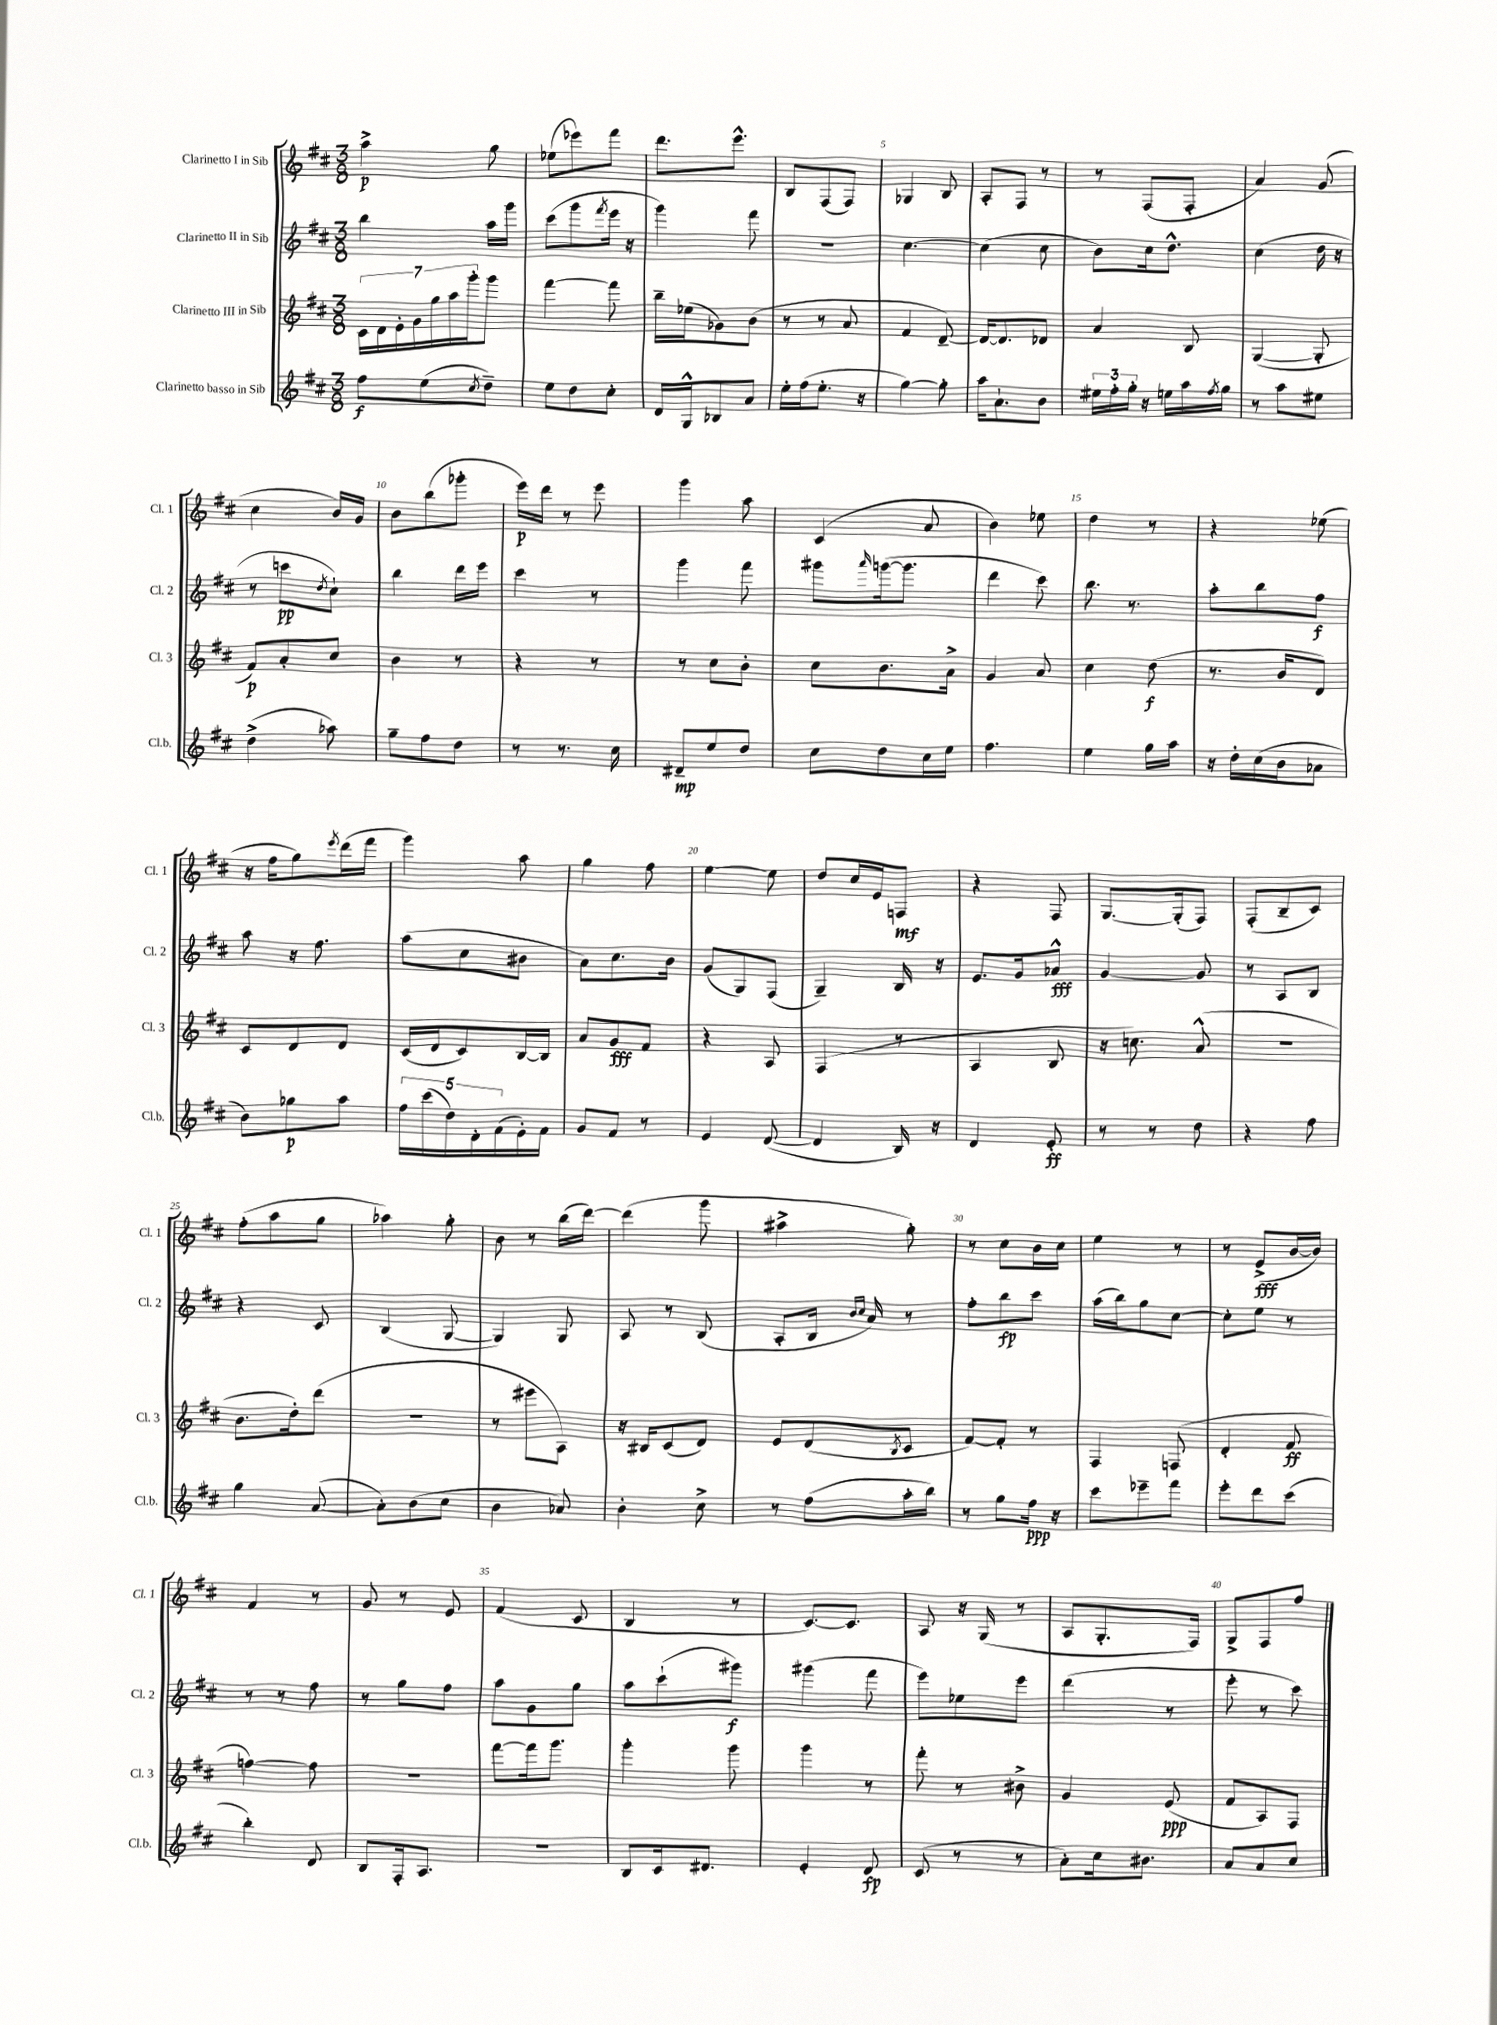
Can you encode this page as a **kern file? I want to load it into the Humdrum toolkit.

**kern	**kern	**kern	**kern
*staff4	*staff3	*staff2	*staff1
*clefG2	*clefG2	*clefG2	*clefG2
*k[f#c#]	*k[f#c#]	*k[f#c#]	*k[f#c#]
*M3/8	*M3/8	*M3/8	*M3/8
8ff#	28c#	4bb	4aa^
.	28d	.	.
.	28e'	.	.
.	28g	.	.
(8ee	.	.	.
.	28gg	.	.
.	28aa	.	.
.	28ggg'	.	.
8qcc#	.	.	.
8dd~)	8ggg	16aa	8gg
.	.	16ggg	.
=	=	=	=
8ee	[4fff#	(8ccc#	(8ee-
8dd	.	8ggg	8eee-)
.	.	8qfff#	.
8cc#'	8fff#]	16eee	8fff#
.	.	16r	.
=	=	=	=
16d	16bb~	4ggg)	8.ddd
16G^^	(16ee-	.	.
8B-	8g-)	.	.
.	.	.	8.eee^^
8a	(8b	8fff#	.
=	=	=	=
16ee'	8r	4.r	8B
(16ff#	.	.	.
8.ee'	8r	.	(8F#
.	8a	.	8F#)
16r	.	.	.
=	=	=	=
[4gg)	4f#	[4.cc#	4G-
8gg']	[8d~)	.	8B
=	=	=	=
16aa	16d_	(4cc#]	8A'
8.a`	8.d]	.	.
.	.	.	8F#
8b	8d-	8cc#	8r
=	=	=	=
24ee#	4a	8b)	8r
24ff#'	.	.	.
24gg'	.	.	.
16r	.	16cc#	(8F#
16ee	.	8.dd^^	.
16aa	8B	.	8F#'
8qff#	.	.	.
16gg	.	.	.
=	=	=	=
8r	([4G	(4cc#	4a)
8aa	.	.	.
8ee#	8G']	16dd	(8g
.	.	16r	.
=	=	=	=
(4dd^	8f#)	8r	4cc#
.	8a'	8ccc	.
.	.	8qdd	.
8aa-)	8cc#	8cc#`)	16b)
.	.	.	16g
=	=	=	=
8gg~	4b	4bb	8b
8ff#	.	.	(8bb
8dd	8r	16ddd	8ggg-'
.	.	16eee	.
=	=	=	=
8r	4r	4ccc#	16eee)
.	.	.	16ddd
8.r	.	.	8r
.	8r	8r	8eee
16cc#	.	.	.
=	=	=	=
8d#~	8r	4ggg	4ggg
8ee	8cc#	.	.
8dd	8b'	8fff#	8aa
=	=	=	=
8cc#	8cc#	8ggg#	(4c#
.	.	16qqaaa	.
8dd	8.b	([16ggg	.
.	.	8.ggg]	.
16cc#	.	.	8a
16ee	16a^	.	.
=	=	=	=
4.ff#	4g	4ddd	4b)
.	8a	8ccc#)	8ee-
=	=	=	=
4ee	4cc#	8.bb	4dd
.	.	8.r	.
16gg	(8dd	.	8r
16aa	.	.	.
=	=	=	=
16r	8.r	8aa'	4r
16dd'	.	.	.
(16cc#	.	8bb	.
16b	16b	.	.
8a-	8d)	8ff#	(8ee-
=	=	=	=
8b)	8c#	8aa	16r
.	.	.	16ff#
8gg-	8d	16r	8gg)
.	.	8.ff#	.
.	.	.	8qeee
8aa	8d	.	(16ddd
.	.	.	16fff#
=	=	=	=
20ff#	(16c#	(8aa	4ggg)
(20ccc#	.	.	.
.	16d	.	.
20dd)	.	.	.
.	8c#)	8cc#	.
20d'	.	.	.
(20f#	.	.	.
16e')	[16B	8b#	8aa
16f#	16B]	.	.
=	=	=	=
8g	8a	8a)	4gg
8f#	8g	8.cc#	.
8r	8f#	.	8ff#
.	.	16b	.
=	=	=	=
4e	4r	(8g	[4ee
.	.	8G)	.
([8d	8A	(8F#	8ee]
=	=	=	=
4d]	(4F#	4G~)	8dd
.	.	.	16cc#
.	.	.	16e
16B)	8r	16B	8F
16r	.	16r	.
=	=	=	=
4d	4A	8.e	4r
.	.	16g	.
8e'	8B	8a-^^	8F#
=	=	=	=
8r	16r	[4g	[8.G
.	8.cc)	.	.
8r	.	.	.
.	.	.	(16G']
8dd	(8a^^	8g]	8F#)
=	=	=	=
4r	4.r	8r	(8F#'
.	.	8A	8B~
8ff#	.	8B	8c#)
=	=	=	=
4gg	8.b	4r	(8ff#'
.	.	.	8aa
.	16dd')	.	.
([8a	(8ddd	8c#	8gg
=	=	=	=
8a'])	4.r	(4B	4aa-)
(8b	.	.	.
8cc#	.	[8G	8gg'
=	=	=	=
4b	8r	4G])	8b
.	8eee#	.	8r
8a-)	8A)	8G	(16bb
.	.	.	[16ddd)
=	=	=	=
4b'	16r	8A	(4ddd]
.	16B#	.	.
.	(8c#	8r	.
8cc#^	8d)	(8B	8ggg
=	=	=	=
8r	8e	8A'	4aa#^
(8ff#	(8d	16B	.
.	.	16qqb	.
.	.	16qqcc#	.
.	.	16a)	.
.	8qB	.	.
16aa'	8c#	8r	8gg')
16bb)	.	.	.
=	=	=	=
8r	[8f#)	8ff#'	8r
8gg	8f#']	8bb	8cc#
16ff#	8r	8ccc#	16b
16r	.	.	16cc#
=	=	=	=
8ccc#	4F#	(16aa	4ee
.	.	16bb)	.
8eee-~	.	8gg	.
8fff#	(8F	[8cc#	8r
=	=	=	=
8eee'	4d'	8cc#']	8r
8ddd	.	8ee	(8e^
(8ccc#	8f#	8r	[16b
.	.	.	16b])
=	=	=	=
4bb')	[4ff)	8r	4f#
.	.	8r	.
8d	8ff]	8ff#	8r
=	=	=	=
8B	4.r	8r	8g
16F#'	.	8gg	8r
8.A	.	.	.
.	.	8ff#	8e
=	=	=	=
4.r	[8fff#	8aa	(4f#
.	16fff#]	8g	.
.	8.ggg	.	.
.	.	8gg	8c#
=	=	=	=
8B	4ggg'	8aa	4B
16c#	.	(8ccc#`	.
8.d#	.	.	.
.	8ggg	8ggg#)	8r
=	=	=	=
4e'	4ggg	(4ggg#	[8.c#)
.	.	.	8.c#]
8d	8r	8fff#	.
=	=	=	=
(8c#	8fff#'	8eee)	8A
8r	8r	8ee-	16r
.	.	.	(16G
8r	8b#^	8eee	8r
=	=	=	=
8a')	4g	(4ddd	8A
16cc#	.	.	8.G'
8.b#	.	.	.
.	(8e	8r	.
.	.	.	16F#)
=	=	=	=
8a	8f#	8eee'	8G^
8a	8A)	8r	8F#
8cc#	8F#	8ccc#)	8ff#
==	==	==	==
*-	*-	*-	*-
